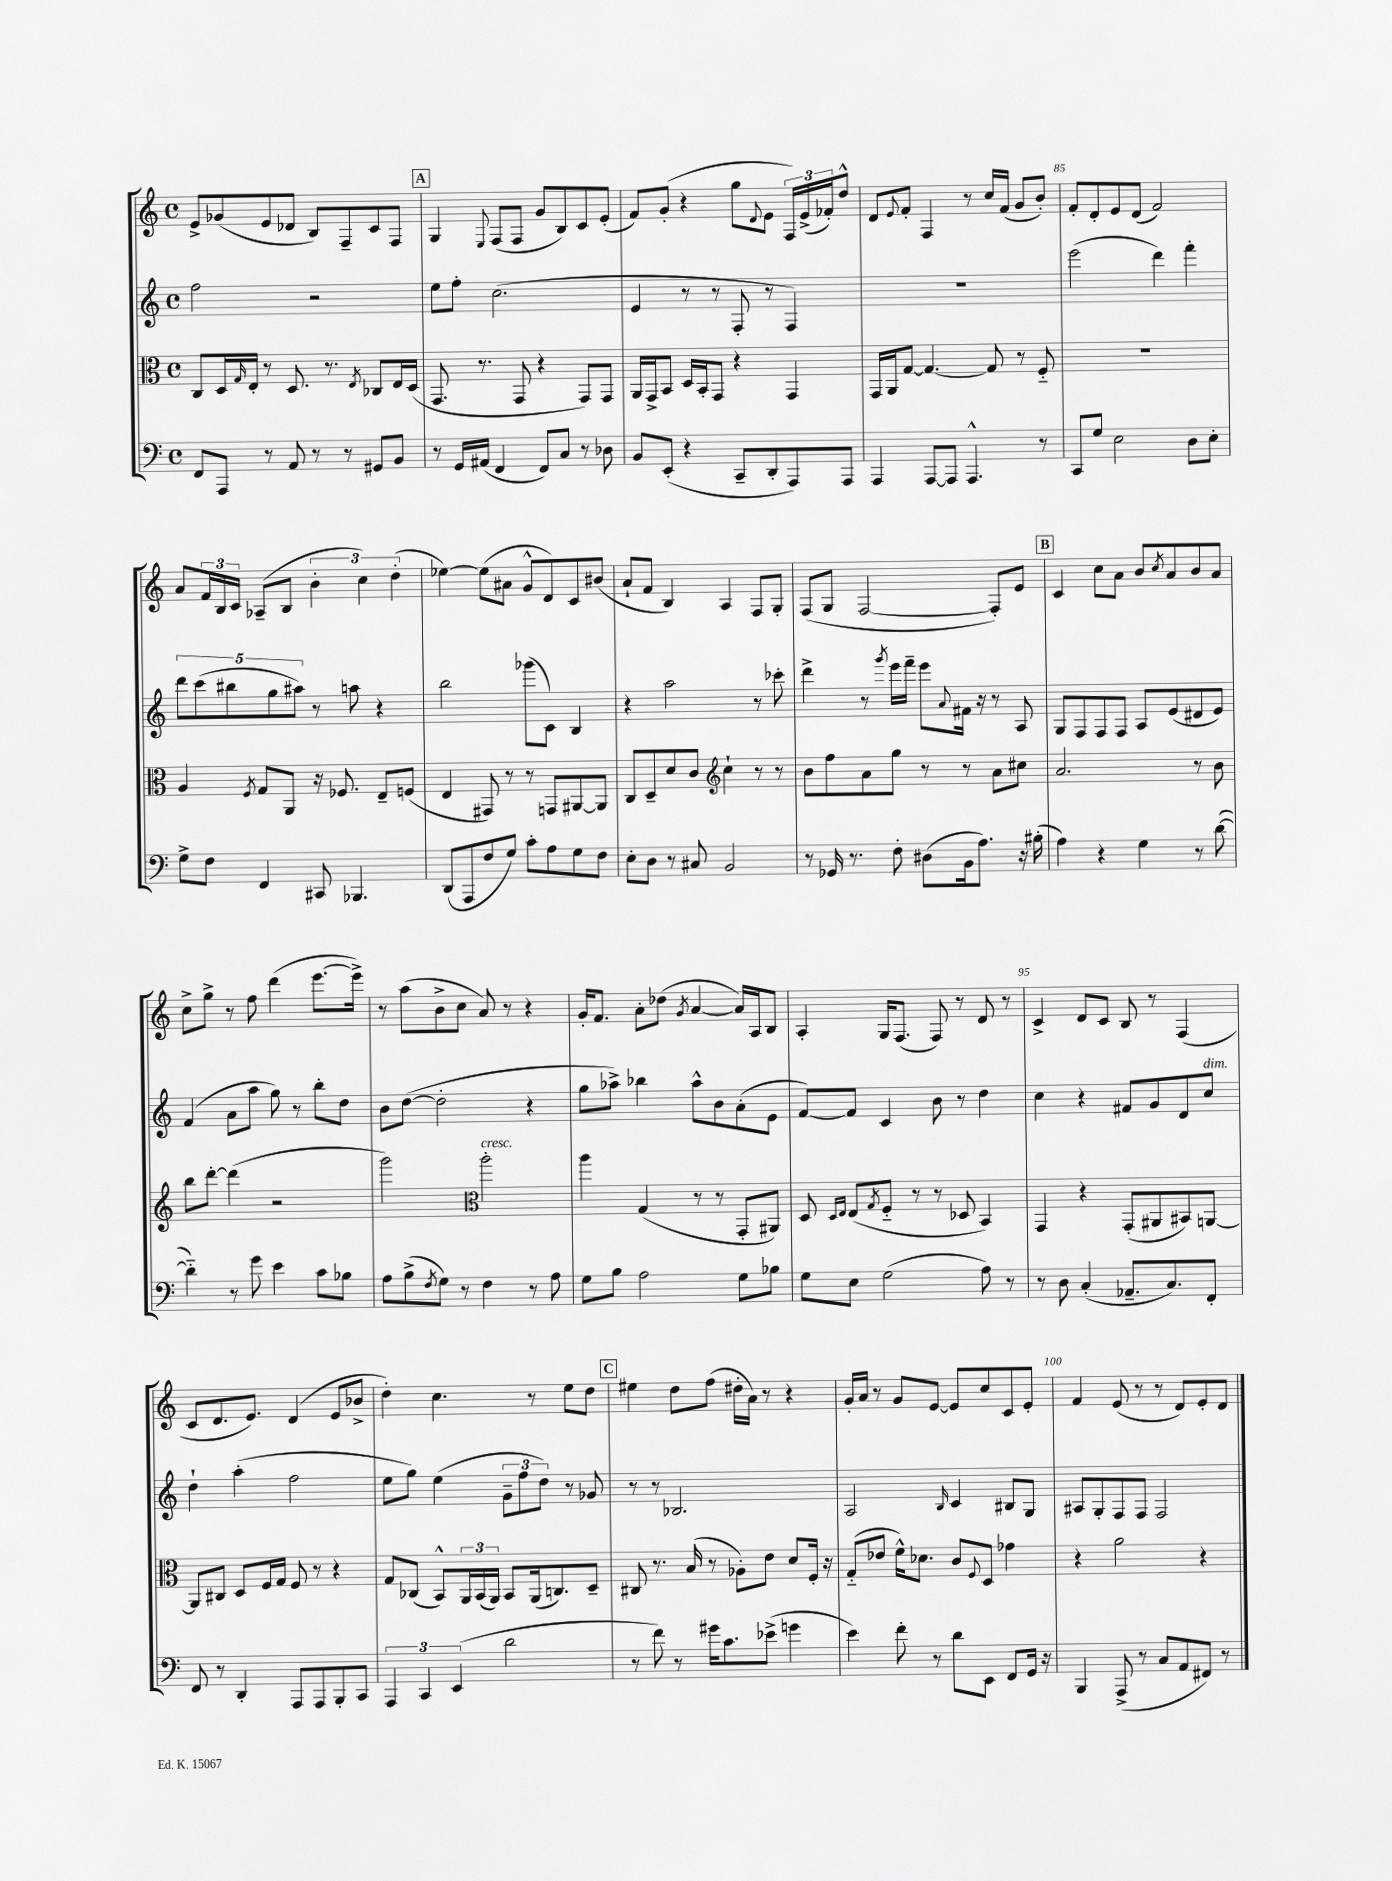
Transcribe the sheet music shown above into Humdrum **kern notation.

**kern	**kern	**kern	**kern
*part4	*part3	*part2	*part1
*staff4	*staff3	*staff2	*staff1
*clefF4	*clefC3	*clefG2	*clefG2
*k[]	*k[]	*k[]	*k[]
*M4/4	*M4/4	*M4/4	*M4/4
*met(c)	*met(c)	*met(c)	*met(c)
=81	=81	=81	=81
8FF/L	8C/L	2ff\	8e^/L
8AAA/J	16D/L	.	(8g-X/
.	16qqG/	.	.
.	16E'/JJ	.	.
8r	8r	.	8e/
8AA/	8.D/	.	8d-X/J
8r	.	2r	8B/L)
.	8.r	.	.
8r	.	.	8F~/
.	8qE/	.	.
8GG#X/L	8C-X/L	.	8c/
8BB/J	16E/L	.	8F/J
.	(16D/JJ	.	.
!!LO:REH:place=s1:t=A
=82	=82	=82	=82
8r	8.GG/	8ee\L	4G/
16GG/LL	.	8ff'\J	.
(16AA#X/JJ	8.r	.	.
.	.	.	8qqE/
4FF/	.	(2.cc\	(8F/L
.	8GG/	.	8F/J
8FF/L)	4r	.	8g/L
8C/J	.	.	8B/)
8r	8GG/L)	.	8c/
8D-X\	8GG/J	.	(8e'/J
=83	=83	=83	=83
8BB/L	16AA/LL	4e/	8f/L)
.	16GG^/J	.	.
(8EE'/J	8BB/J	.	(8g'/J
4r	16D/LL	8r	4r
.	16BB'/J	.	.
.	8GG/J	8r	.
8CC~/L	4r	8F'/	8gg\L
.	.	.	8qqd/
8DD'/	.	8r	8e\J
8AAA/)	4GG/	4F/)	24F/LL)
.	.	.	(24e^/
.	.	.	24f-X'/J)
8AAA/J	.	.	8dd^^/J
=84	=84	=84	=84
4AAA/	16GG/LL	1r	8d/L
.	16AA/J	.	.
.	.	.	8qqe/
.	[8G/J	.	8f'/J
[8AAA/L	4.G/_	.	4F/
8AAA/J]	.	.	.
4.AAA^^/	.	.	8r
.	8G/]	.	16cc/LL
.	.	.	(16f/JJ
.	8r	.	8g/L
8r	8F/	.	8b'/J)
=85	=85	=85	=85
8CC/L	1r	(2eee\	8f'/L
8G/J	.	.	8d'/
2E\	.	.	8e/
.	.	.	(8d/J
.	.	4ddd\)	2f/)
8D\L	.	4fff'\	.
8E'\J	.	.	.
!!LO:LB:g=z
=86	=86	=86	=86
8G^\L	4A/	10ddd\L	8a/L
.	.	(10ccc\	.
8F\J	.	.	24f/L
.	.	.	24B/
.	.	10bb#X\	.
.	.	.	24c/JJ
.	8qF/	.	.
4FF/	8G/L	.	(8A-X~/L
.	.	10gg\	.
.	8AA/J	.	8B/J
.	.	10aa#X\J)	.
8CC#X/	16r	8r	6b'\
.	8.F-X/	.	.
4.BBB-X/	.	8aan\	.
.	.	.	6cc\)
.	8E~/L	4r	.
.	.	.	(6dd'\
.	(8Fn/J	.	.
=87	=87	=87	=87
(8DD/L	4E/	2bb\	[4ee-X\)
8AAA/	.	.	.
8F/	8GG#X/)	.	(8ee-\L]
8G/J)	8r	.	8a#X\J
8c'\L	8r	(8ggg-X\L	8g^^/L
8A\	8GGn/L	8c\J)	8d/)
8G\	[8AA#X/	4B/	8c/
8F\J	8AA#/J]	.	(8b#X/J
=88	=88	=88	=88
8E'\L	8C/L	4r	8a`/L
8D\J	8D~/	.	8f/J
8r	8d/	2aa\	4B/)
8C#X/	8c/J	.	.
*	*clefG2	*	*
2BB/	4cc`\	.	4A/
.	8r	8r	8F/L
.	8r	8ccc-X'\	8G'/J
=89	=89	=89	=89
8r	8b\L	4ddd^\	(8F/L
16GG-X/	8ff\	.	8G/J
8.r	.	.	.
.	8a\	8r	[2F/
.	.	8qggg/	.
8F'\	8gg\J	16eee\LL	.
.	.	16fff~\JJ	.
(8D#X\L	8r	8eee\L	.
.	.	8qqa/	.
16BB\k	8r	16f#X\Jk	.
8.A\J)	.	16r	.
.	8a\L	8r	8F'/L])
16r	8cc#X\J	8A/	8e/J
(16B#X'\	.	.	.
!!LO:REH:place=s1:t=B
=90	=90	=90	=90
4A\)	2.a/	8G/L	4c/
.	.	8F/	.
4r	.	8F/	8cc\L
.	.	8F/J	8a\J
4G\	.	8A/L	8b/L
.	.	.	8qcc/
.	.	(8e/	8a/
8r	8r	8d#X/	8b/
([8d\	8b\	8e/J)	8a/J
!!LO:LB:g=z
=91	=91	=91	=91
4d\])	8bb\L	(4f/	8cc^\L
.	[8ddd'\J	.	8gg^\J
8r	(4ddd\]	8a\L	8r
8g\	.	8aa\J	8ff\
4e\	2r	8gg\)	(4ddd\
.	.	8r	.
8c\L	.	8bb'\L	[8.eee\L
8B-X\J	.	8dd\J	.
.	.	.	16eee^\Jk])
=92	=92	=92	=92
8A\L	2ggg\)	8b\L	8r
(8B^\	.	([8dd\J	(8aa\L
8qF/	.	.	.
8G\J)	.	2dd'\]	8b^\
8r	.	.	8cc\J
*	*clefC3	*	*
!	!LO:TX:a:i:t=cresc.	!	!
4F\	2aa'\	.	8a/)
.	.	.	8r
8r	.	4r	4r
8A\	.	.	.
=93	=93	=93	=93
8G\L	4aa\	8gg\L	16g'/KL
.	.	.	8.f/J
8B\J	.	8aa-X^\J)	.
2A\	(4G/	4bb-X\	8a'\L
.	.	.	(8dd-X\J
.	.	.	8qg/
.	8r	8aa-^^\L	[4a/
.	8r	8b\	.
8G\L	8GG'/L	(8a'\	16a/LL])
.	.	.	16A/J
8B-X\J	8AA#X/J)	8e\J	8B/J
=94	=94	=94	=94
8G\L	8D/	[8f/L)	4A'/
.	16qqD/LL	.	.
.	16qqE/JJ	.	.
8E\J	(8E/L	8f/J]	.
.	8qG/	.	.
(2G\	8F/J	4c/	16G/KL
.	.	.	(8.F/J
.	8r	.	.
.	8r	8b\	8F/)
.	8D-X/	8r	8r
8A\)	4BB/)	4dd\	8d/
8r	.	.	8r
=95	=95	=95	=95
8r	4GG/	4cc\	4c^/
8D\	.	.	.
(4C'/	4r	4r	8d/L
.	.	.	8c/J
8.AA-X~/L	(8GG'/L	8f#X/L	8B/
.	8AA#X/	8g/	8r
8.C/)	.	.	.
.	8BB#X/)	8d/	(4F/
!	!	!LO:TX:a:i:t=dim.	!
8FF'/J	[8AAn/J	8cc/J	.
!!LO:LB:g=z
=96	=96	=96	=96
8FF/	8AA/L]	4dd`\	8c/L
8r	8C#X/J	.	8.d/
4DD'/	8D/L	(4aa'\	.
.	.	.	8.e/J)
.	16F/L	.	.
.	16G/JJ	.	.
8AAA/L	8F/	2ff\	(4d/
8AAA/	8r	.	.
8BBB'/	4r	.	8e/L
8CC/J	.	.	8b-X^/J
=97	=97	=97	=97
6AAA/	8G/L	8ee\L	4dd'\)
.	(8C-X/J	8gg\J)	.
6CC/	.	.	.
.	8BB^^/L)	(4ee\	4.cc\
(6EE/	.	.	.
.	24AA/L	.	.
.	(24BB/	.	.
.	24AA/JJ)	.	.
2d\	8BB/L	12g~\L	.
.	.	12ff\	.
.	(16AA/k	.	8r
.	.	12dd\J)	.
.	8.Cn/)	.	.
.	.	8r	8ee\L
.	8D~/J	8g-X/	8dd\J
!!LO:REH:place=s1:t=C
=98	=98	=98	=98
8r	8C#X/	8r	4ee#X\
8f\)	8.r	8r	.
8r	.	2.B-X/	8dd\L
.	(16B/	.	.
16g#X\KL	8r	.	(8ff\J
8.c\	.	.	.
.	8A-X'\L)	.	16dd#X'\LL
.	.	.	16a\JJ)
(8e-X^\J	8e\J	.	8r
4gn\	8d/L	.	4r
.	16F'/Jk	.	.
.	16r	.	.
=99	=99	=99	=99
4e\)	(8G/L	2A/	16g'/LL
.	.	.	16a/JJ
.	8e-X/J	.	8r
8f'\	16f^^\KL)	.	8g/L
.	8.d-X\J	.	.
8r	.	.	[8e/J
.	.	16qqB/	.
8d\L	8c/L	4c/	8e/L]
.	8qqF/	.	.
8EE\J	8D/J	.	8cc/
8FF/L	4g-X\	8B#X/L	8c/
16GG/Jk	.	8G/J	8e'/J
16r	.	.	.
=100	=100	=100	=100
4BBB/	4r	8A#X/L	4f/
.	.	8G'/	.
(8AAA^/	2a\	8F/	(8e/
8r	.	8F/J	8r
8C/L	.	2F/	8r
8AA/	.	.	8d/L)
8FF#X/J)	4r	.	8e'/
8r	.	.	8d/J
==	==	==	==
*-	*-	*-	*-
